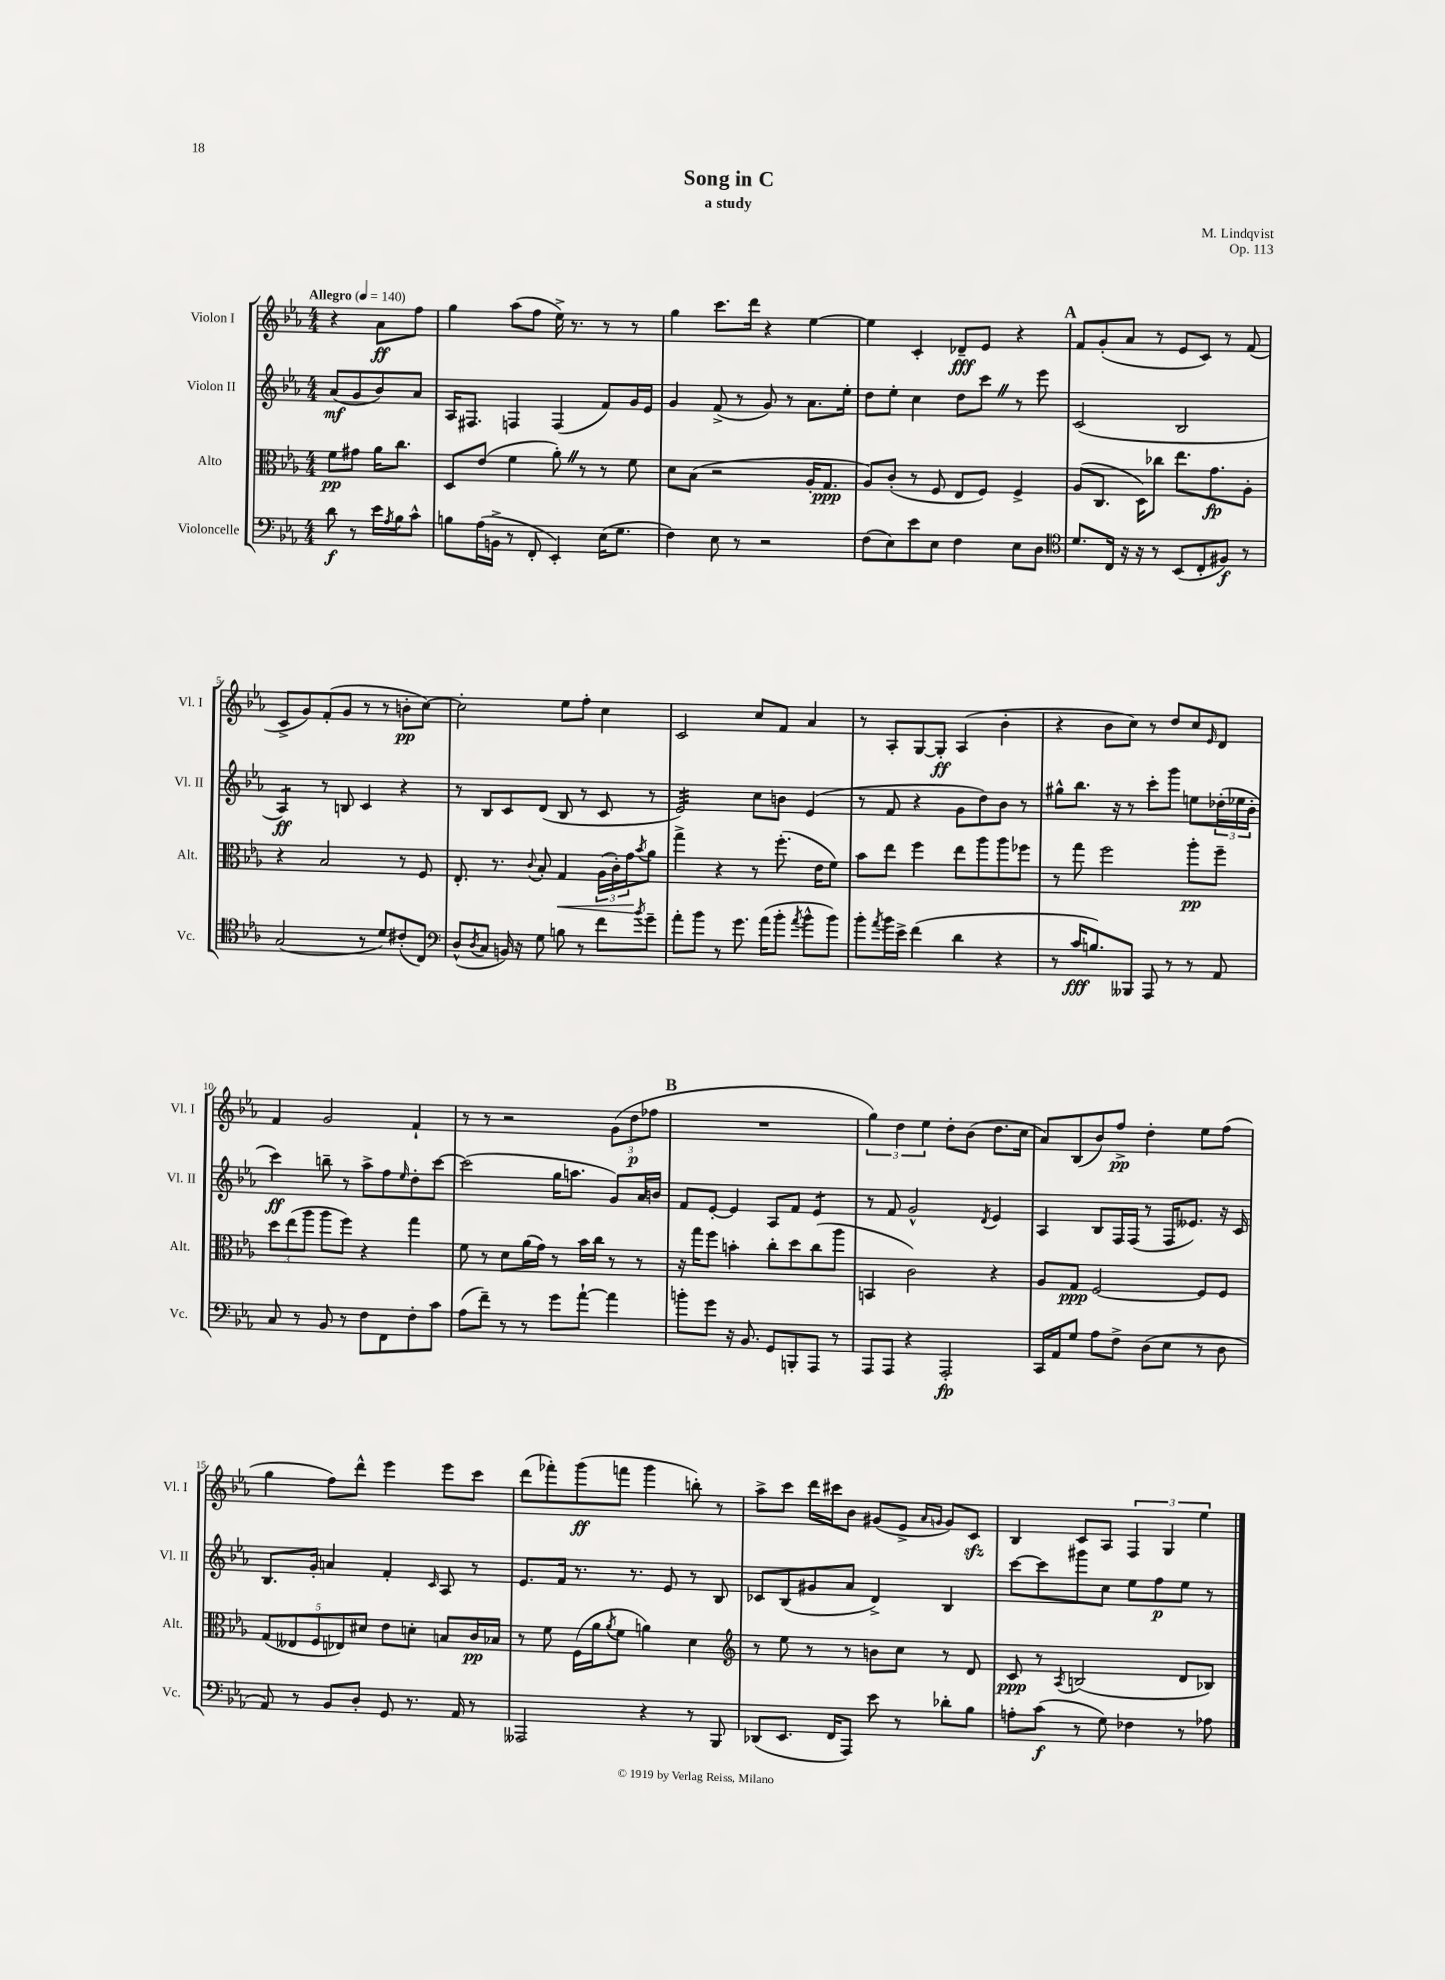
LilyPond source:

\header { title = "Song in C" composer = "M. Lindqvist" subtitle = "a study" opus = "Op. 113" }
<<
\new StaffGroup <<
\new Staff = "s0" \with { instrumentName = "Violon I" shortInstrumentName = "Vl. I" } {
    \clef treble \key ees \major \numericTimeSignature \time 4/4 \partial 2 \tempo "Allegro" 4 = 140
    r4 aes'8\ff f''8 |
    g''4 aes''8( f''8 ees''16->) r8. r8 r8 |
    g''4 c'''8. d'''16 r4 ees''4~ |
    ees''4 c'4-. des'8--\fff ees'8 r4 |
    \mark \markup { \bold "A" } f'8 g'8-.( aes'8 r8 ees'8 c'8) r8 f'8( |
    c'8-> g'8) f'8-.( g'8 r8 r8 b'8-.\pp c''8~) |
    c''2-. ees''8 f''8-. c''4 |
    c'2 c''8 f'8 aes'4 |
    r8 aes8-. g8~ g8-.\ff aes4( bes'4-. |
    r4 bes'8 c''8) r8 d''8 c''8 \grace { ees'16 } d'8 |
    f'4 g'2 f'4-! |
    r8 r8 r2 \tuplet 3/2 { g'8( d''8\p fes''8 } |
    \mark \markup { \bold "B" } R1 |
    \tuplet 3/2 { g''4) d''4 ees''4 } d''8-. bes'8( d''8. c''16 |
    aes'8) bes8( bes'8) f''8->\pp d''4-. ees''8 f''8( |
    g''4 f''8) d'''8-^ ees'''4 ees'''8 c'''8 |
    d'''8( fes'''8-.) g'''8\ff( f'''8 g'''4 b''8-.) r8 |
    aes''8-> c'''8 d'''16 cis'''16 bes'8 gis'8( ees'8-> \grace { aes'16 g'16 } g'8) c'8\sfz |
    bes4 c'8 aes8 \tuplet 3/2 { f4 g4 ees''4 } \bar "|." |
}
\new Staff = "s1" \with { instrumentName = "Violon II" shortInstrumentName = "Vl. II" } {
    \clef treble \key ees \major \numericTimeSignature \time 4/4 \partial 2
    aes'8\mf( g'8 bes'8) aes'8 |
    aes16 fis8. f4 f4( f'8) g'16 ees'16 |
    g'4 f'8->( r8 g'8) r8 aes'8. ees''16-. |
    d''8 ees''8-. c''4 d''8 c'''8 \once \override BreathingSign.text = \markup { \musicglyph "scripts.caesura.straight" } \breathe r8 ees'''8 |
    \mark \markup { \bold "A" } c'2( bes2 |
    aes4:8\ff) r8 b8 c'4 r4 |
    r8 bes8 c'8 d'8( bes8 r8 c'8 r8 |
    ees'2:32) c''8 b'8 ees'4( |
    r8 f'8 r4 g'8 d''8) bes'8 r8 |
    gis''8-^ bes''8. r16 r8 c'''8-. g'''8 e''8 \tuplet 3/2 { des''16-.( ees''16 bes'16-. } |
    c'''4\ff) b''8-- r8 aes''8-> f''8 \grace { ees''16 } d''8-. c'''8~ |
    c'''2( g''16 a''8. g'8) aes'16 b'16 |
    \mark \markup { \bold "B" } f'8 ees'8~-. ees'4 aes8 f'8 ees'4:8 |
    r8 f'8 g'2-^ \acciaccatura { d'8 } ees'4 |
    aes4 bes8 f16 f16( r8 f16 eeses'8.) r16 c'16 |
    bes8. g'16-. a'4 f'4-. \grace { c'16 } aes8 r8 |
    ees'8. f'16 r8. r8. ees'8 r8 bes8 |
    ces'8 bes8( gis'8 aes'8 d'4->) bes4 |
    c'''8~ c'''8 gis'''8 c''8 ees''8 f''8\p ees''8 r8 \bar "|." |
}
\new Staff = "s2" \with { instrumentName = "Alto" shortInstrumentName = "Alt." } {
    \clef alto \key ees \major \numericTimeSignature \time 4/4 \partial 2
    f'8\pp gis'8 aes'16 c''8. |
    d8 ees'8( f'4 aes'8-.) \once \override BreathingSign.text = \markup { \musicglyph "scripts.caesura.straight" } \breathe r8 r8 f'8 |
    d'8 bes8( r2 aes16-. g8.\ppp |
    aes8) c'8-.( r8 f8 ees8 f8) f4-> |
    \mark \markup { \bold "A" } aes8( c8. d16) ces''8 ees''8. g'8.\fp aes8-. |
    r4 bes2 r8 f8 |
    ees8.-. r8. \appoggiatura { c'8 } bes8-. g4\< \tuplet 3/2 { aes16( c'16-.) g'16\! } \acciaccatura { bes'8 } aes'8 |
    g''4-> r4 r8 f''8.-.( ees'16 f'8) |
    bes'8 ees''8 f''4 ees''8 aes''8 aes''8 fes''8 |
    r8 g''8 f''2 aes''8-.\pp f''8-- |
    \tuplet 3/2 { d''8 ees''8( aes''8 } aes''8 f''8) r4 g''4 |
    f'8 r8 d'8 aes'16( g'16) r8 bes'16 c''16 r8 r8 |
    \mark \markup { \bold "B" } r16 g''16 f''8 b'4-. c''8-. d''8 c''8( aes''8 |
    b,4 c'2) r4 |
    aes8 g8\ppp f2~ f8 f8 |
    \tuplet 5/4 { g8( eeses8 f8 ees8) dis'8 } ees'8 d'8-. b8 c'16\pp bes16 |
    r8 f'8 f16( aes'16 \acciaccatura { aes'8 } f'8 a'4) d'4 |
    \clef treble r8 ees''8 r8 r8 b'8 c''8 r8 d'8 |
    c'8\ppp r8 \acciaccatura { aes8 } b2( d'8 bes8) \bar "|." |
}
\new Staff = "s3" \with { instrumentName = "Violoncelle" shortInstrumentName = "Vc." } {
    \clef bass \key ees \major \numericTimeSignature \time 4/4 \partial 2
    d'8\f r8 ees'16 \acciaccatura { aes8 } bes16 c'8-^ |
    b8 aes16( b,16-> r8 f,8-. ees,4-.) ees16( g8. |
    f4) ees8 r8 r2 |
    f8( ees8) ees'8 ees8 f4 ees8 d8 |
    \mark \markup { \bold "A" } \clef tenor d'8. c16 r16 r16 r8 bes,8( c8-. fis8\f) r8 |
    g2( r8 d'8) cis'8-.( c8) |
    \clef bass d8-^( \acciaccatura { d8 } c8 b,16) r16 g8 b8 r8 f'8 \acciaccatura { bes'8 } g'8-- |
    aes'8-. bes'8 r8 g'8. aes'16( bes'8-. \acciaccatura { aes'8 } bes'8-^ bes'8) |
    bes'8-. \acciaccatura { aes'8 } bes'16 ees'16-> f'4( d'4 r4 |
    r8 c'16\fff b8.) beses,,8 aes,,8 r8 r8 aes,8 |
    c8 r8 bes,8 r8 f8 f,8 f8-. c'8 |
    aes8( f'8--) r8 r8 g'8 aes'8~-! aes'4 |
    \mark \markup { \bold "B" } b'8-. g'8 r16 bes,8. g,8 b,,8-. aes,,8 r8 |
    aes,,8 aes,,8 r4 aes,,2-.\fp |
    c,16 aes,16 g8 aes8 f8-> d8( ees8 r8 d8 |
    aes,8) r8 bes,8 d8-. g,8 r8. aes,16 r8 |
    aeses,,2 r4 r8 bes,,8 |
    des,8( ees,8. f,16 aes,,8) ees'8 r8 des'8-. bes8 |
    a8-. c'8\f( r8 g8) fes4 r8 aes8 \bar "|." |
}
>>
>>
